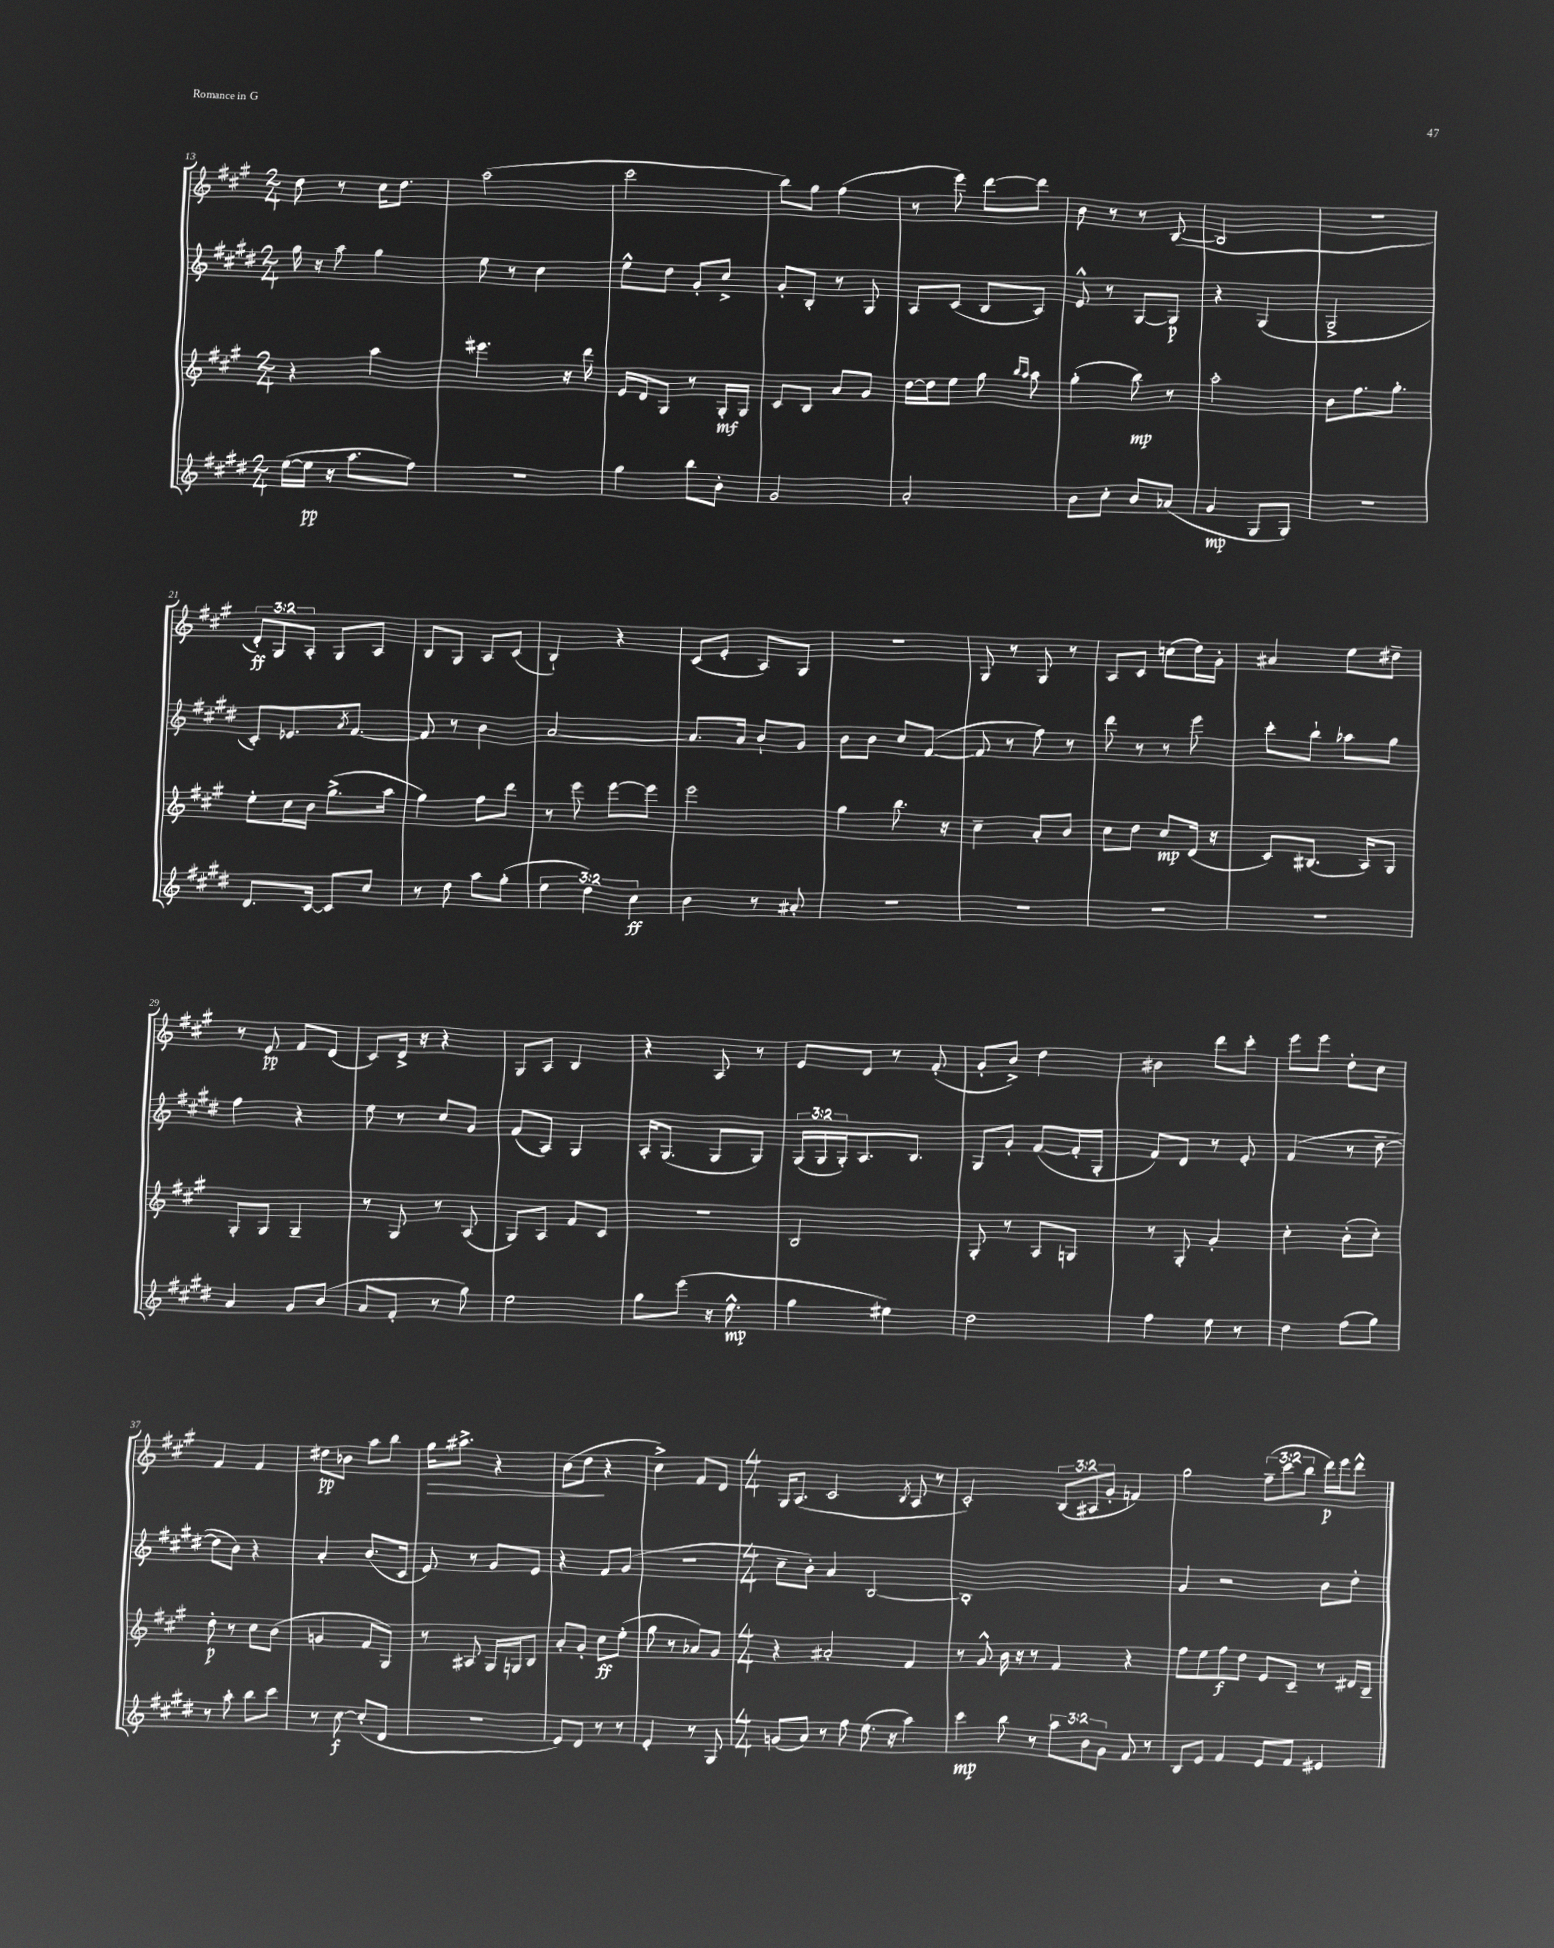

**kern	**kern	**kern	**kern
*staff4	*staff3	*staff2	*staff1
*clefG2	*clefG2	*clefG2	*clefG2
*k[f#c#g#d#]	*k[f#c#g#]	*k[f#c#g#d#]	*k[f#c#g#]
*M2/4	*M2/4	*M2/4	*M2/4
([16ee	4r	16gg#	8dd
16ee]	.	16r	.
16r	.	8aa	8r
8.aa	.	.	.
.	4aa	4gg#	16cc#
.	.	.	8.dd
8ff#)	.	.	.
=	=	=	=
2r	4.eee#	8ee	(2aa
.	.	8r	.
.	.	4cc#	.
.	16r	.	.
.	16ddd	.	.
=	=	=	=
4gg#	16e	8ee^^	2ccc#
.	16d	.	.
.	8G#	8dd#	.
8bb	8r	8g#'	.
8b'	16G#'	8cc#^	.
.	16G#	.	.
=	=	=	=
2g#	8c#	8g#'	8bb)
.	8B	8B'	8gg#
.	8a	8r	(4ff#
.	8g#	8G#	.
=	=	=	=
2a'	[16dd	8A	8r
.	16dd]	.	.
.	8ee	(8c#	8eee)
.	8gg#	8B	[8ddd
.	16qqbb	.	.
.	16qqaa	.	.
.	8aa	8A)	8ddd]
=	=	=	=
8b	(4gg#'	8e^^	8b
8cc#'	.	8r	8r
8b	8bb)	[8G#	8r
(8a-	8r	8G#]	([8B
=	=	=	=
4g#	2aa'	4r	2B]
8G#	.	(4G#	.
8G#)	.	.	.
=	=	=	=
2r	8b	2G#^	2r
.	8.ff#	.	.
.	8.gg#'	.	.
=	=	=	=
8.d#	8ee'	8c#')	12d')
.	.	.	12G#
.	16cc#	8.e-	.
.	.	.	12A'
[16c#	16b	.	.
8c#]	(8.gg#^	.	8G#
.	.	8qa	.
.	.	[8.f#	.
8cc#	.	.	8A
.	16aa	.	.
=	=	=	=
8r	4gg#)	8f#]	8B
8dd#	.	8r	8G#
8aa	8ff#	4b	8A
(8gg#'	8ddd	.	(8c#
=	=	=	=
6ee	8r	[2a	4B`)
.	8eee	.	.
6dd#)	.	.	.
.	[8eee	.	4r
6cc#	.	.	.
.	8eee]	.	.
=	=	=	=
4b	2eee	8.a]	(8c#
.	.	.	8e'
.	.	16a	.
8r	.	8b`	8A)
8a#'	.	8g#	8G#
=	=	=	=
2r	4gg#	8b	2r
.	.	8b	.
.	8.bb	8cc#	.
.	.	([8f#	.
.	16r	.	.
=	=	=	=
2r	4cc#~	8f#]	8G#
.	.	8r	8r
.	8a'	8ff#)	8G#
.	8b	8r	8r
=	=	=	=
2r	8cc#	8ddd#	8A
.	8dd	8r	8c#
.	8cc#	8r	(8cc
.	(16d	8eee	16dd)
.	16r	.	16g#'
=	=	=	=
2r	8c#)	8ccc#'	4a#
.	(8.B#	8bb`	.
.	.	8aa-	8ee
.	16A)	.	.
.	8G#	8gg#	8dd#~
=	=	=	=
4a	8G#'	4ff#	8r
.	8G#	.	8e
8g#	4G#~	4r	8f#
(8b	.	.	(8d
=	=	=	=
8a	8r	8ee	8c#)
8f#'	8G#	8r	16d^
.	.	.	16r
8r	8r	8cc#	4r
8gg#)	(8A	8g#	.
=	=	=	=
2ee	8G#)	(8f#	8G#
.	8A	8A)	8A
.	8f#	4G#	4B
.	8c#	.	.
=	=	=	=
8gg#	2r	16A'	4r
.	.	(8.G#	.
(8eee	.	.	.
16r	.	8G#	8A
8.ee^^	.	.	.
.	.	8G#)	8r
=	=	=	=
4gg#	2B	(24G#	8e
.	.	24G#	.
.	.	24G#')	.
.	.	8.A	8d
4ee#)	.	.	8r
.	.	8.B	.
.	.	.	(8f#'
=	=	=	=
2dd#	8G#'	8G#	8g#'
.	8r	8g#'	8b^)
.	8A	([8f#	4dd
.	8G	16f#']	.
.	.	16G#'	.
=	=	=	=
4ff#	8r	8f#)	4b#
.	8G#'	8d#	.
8ee	4g#'	8r	8ddd
8r	.	8e'	8ccc#'
=	=	=	=
4dd#	4cc#'	(4f#	8eee
.	.	.	8eee
(8ff#	(8b'	8r	8dd'
8gg#)	8cc#')	[8dd#~	8cc#
=	=	=	=
8r	8dd'	8dd#]	4f#
8aa'	8r	8b)	.
8bb	8cc#	4r	4f#
8ccc#	(8b	.	.
=	=	=	=
8r	4g	4a'	8dd#
[8cc#	.	.	8b-
(8cc#']	8f#	(8.b	8aa
8d#	8G#)	.	8bb
.	.	16c#	.
=	=	=	=
2r	8r	8e)	16gg#
.	.	.	8.aa#^
.	8A#	8r	.
.	16G#	8g#	4r
.	16G	.	.
.	8B	8e	.
=	=	=	=
8e)	8a'	4r	(8b
8d#	8g#'	.	8dd
8r	8cc#	8f#	4r
8r	(8ee'	(8g#	.
=	=	=	=
4e'	8gg#	2r	4cc#^)
.	8r	.	.
8r	8a-)	.	8f#
8G#	8g#	.	8d
=	=	=	=
*M4/4	*M4/4	*M4/4	*M4/4
(8g	4r	8cc#~	16G#
.	.	.	(8.A
8a)	.	8b')	.
8r	2a#'	4a	2c#
8ff#	.	.	.
(8.ee	.	[2B	.
16r	.	.	.
.	.	.	8qB
4aa)	4f#	.	8A
.	.	.	8r
=	=	=	=
4ccc#	8r	1B']	2c#')
.	8g#^^	.	.
8bb	16b	.	.
.	16r	.	.
8r	8r	.	.
12aa	4f#	.	(12B
12b	.	.	12A#
12g#	.	.	12g#'
8f#	4r	.	4f)
8r	.	.	.
=	=	=	=
8B	8ff#	4g#	2gg#
8e	8ee	.	.
4f#	8ff#	2r	.
.	8dd	.	.
8e	8e	.	(12ff#~
.	.	.	12ccc#
8f#	8c#~	.	.
.	.	.	12bb
4e#	8r	8b	16ddd)
.	.	.	16eee
.	16d#	8dd#'	8ddd^^
.	16B~	.	.
==	==	==	==
*-	*-	*-	*-
